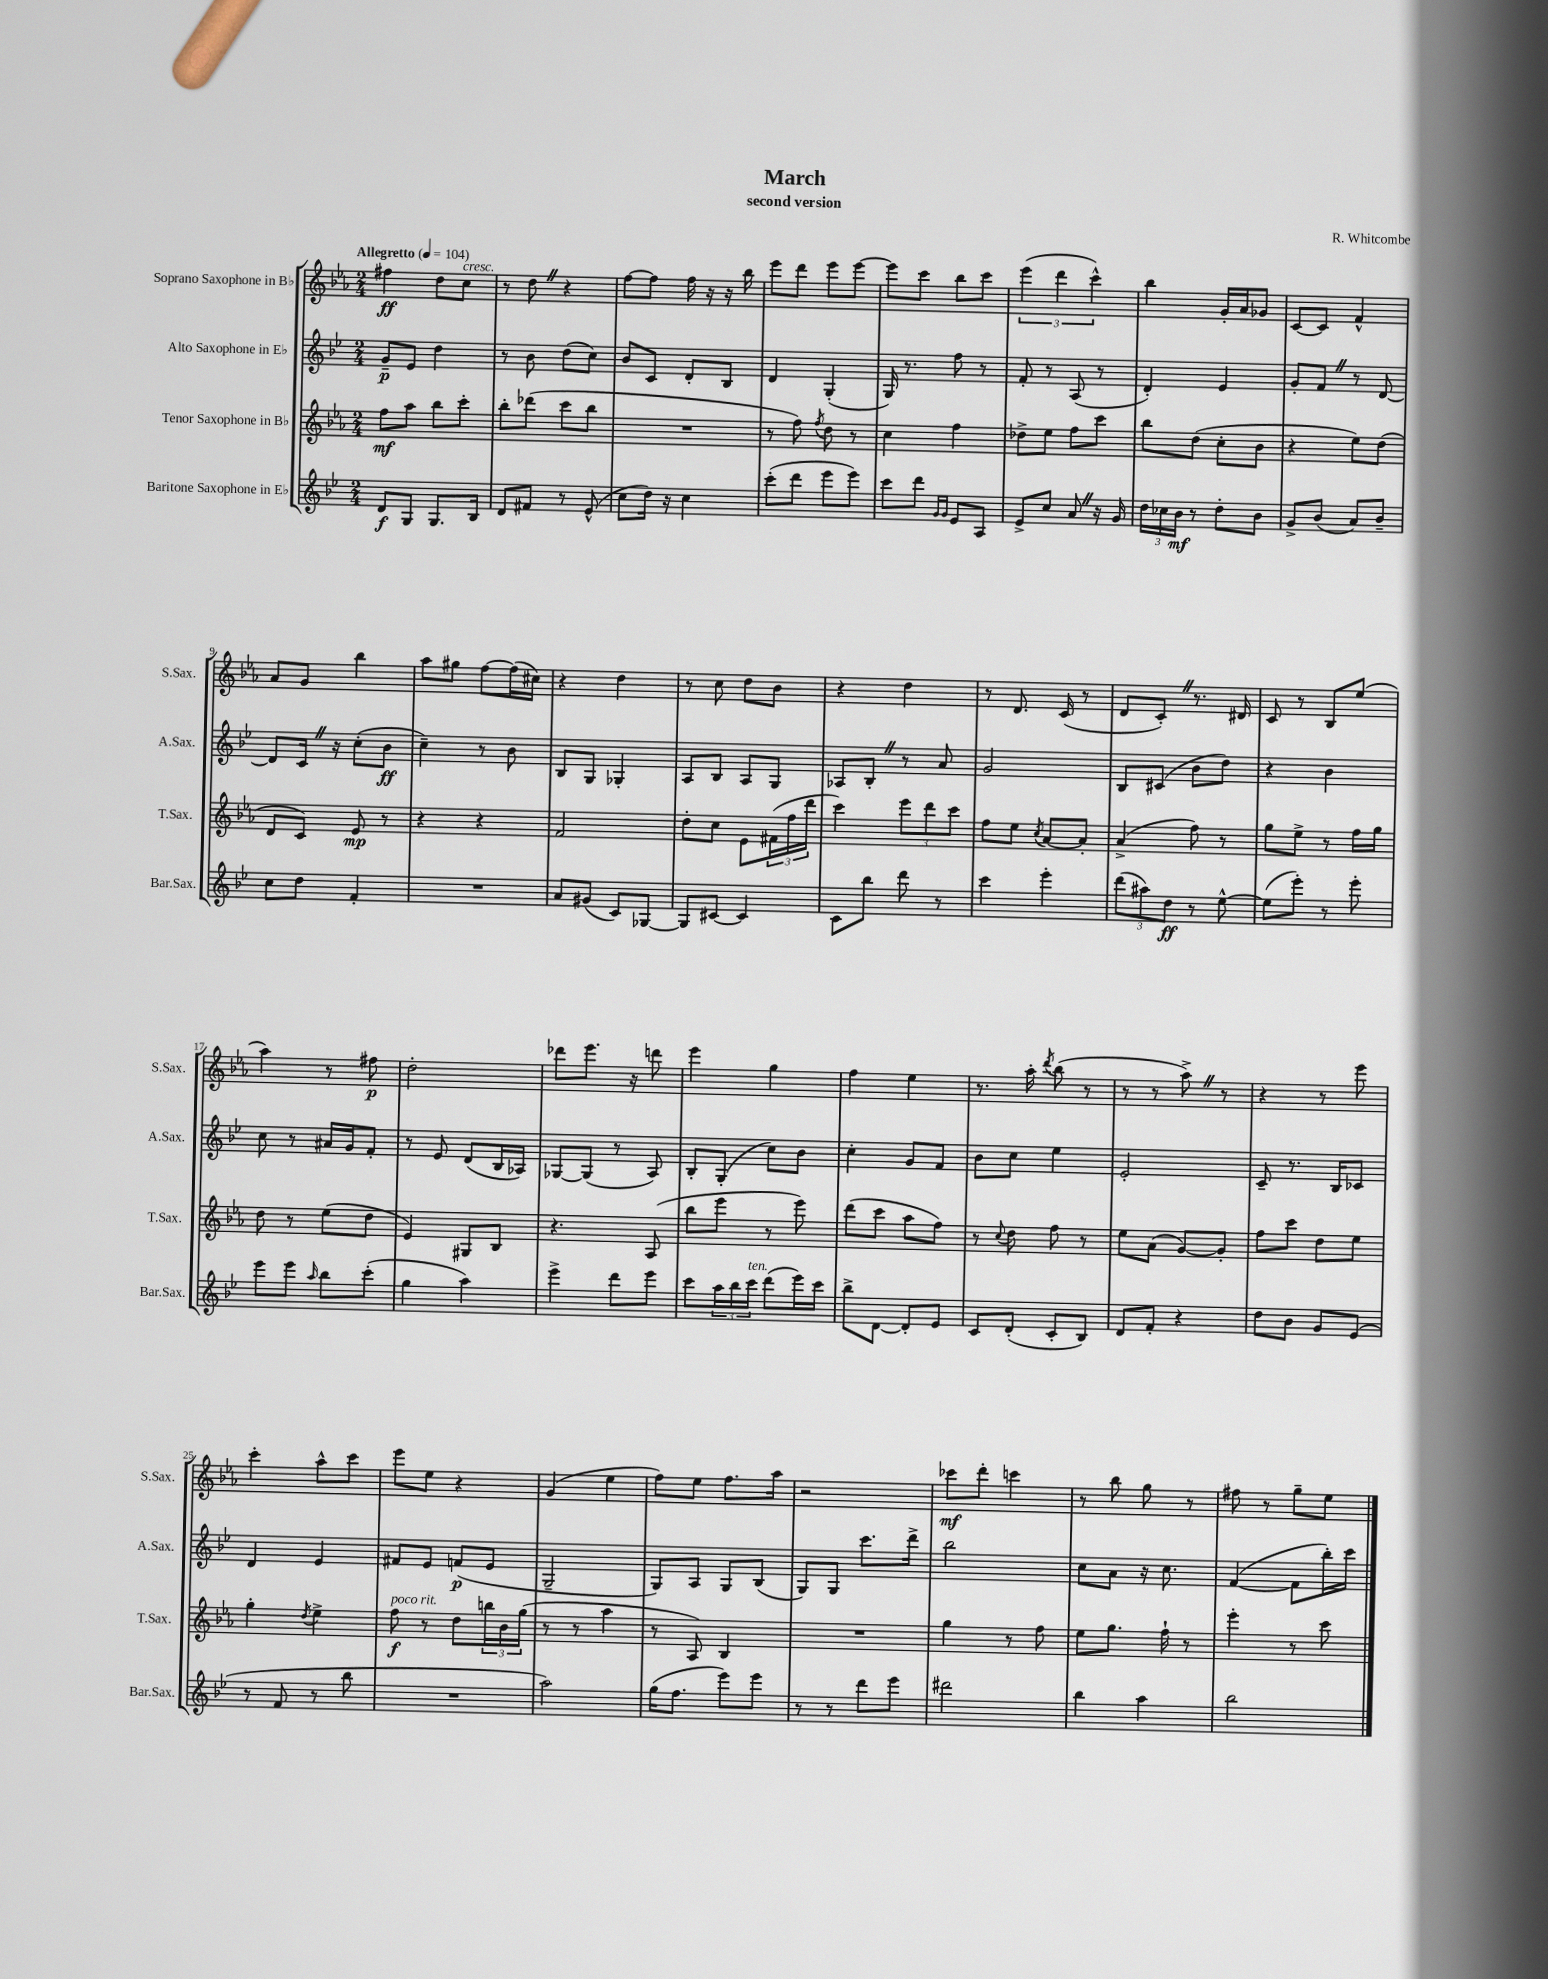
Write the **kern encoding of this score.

**kern	**kern	**kern	**kern
*staff4	*staff3	*staff2	*staff1
*clefG2	*clefG2	*clefG2	*clefG2
*k[b-e-]	*k[b-e-a-]	*k[b-e-]	*k[b-e-a-]
*M2/4	*M2/4	*M2/4	*M2/4
*MM104	*MM104	*MM104	*MM104
8d	8ff	8g~	4ff#
8G	8aa-	8e-	.
8.G	8bb-	4dd	8dd
.	8ccc'	.	8cc
16B-	.	.	.
=	=	=	=
8d	8bb-'	8r	8r
8f#	(8ddd-	8b-	8dd
8r	8ccc	(8dd	4r
(8e-^^	8bb-	8cc)	.
=	=	=	=
8cc	2r	8b-	[8ff
16dd)	.	8c	8ff]
16r	.	.	.
4cc	.	8d'	16ff
.	.	.	16r
.	.	8B-	16r
.	.	.	16bb-
=	=	=	=
(8ccc'	8r	4d	8eee-
8ddd	8ff)	.	8ddd
.	8qff	.	.
8eee-	8dd	(4G'	8eee-
8eee-)	8r	.	[8eee-
=	=	=	=
8ccc	4cc	16G)	8eee-]
.	.	8.r	.
8ddd	.	.	8ccc
16qqg	.	.	.
16qqg	.	.	.
8e-	4ff	8ff	8bb-
8A	.	8r	8ccc
=	=	=	=
8e-^	8dd-^	8f'	(6eee-
8cc	8ee-	8r	.
.	.	.	6ddd
8a	8ff	(8A	.
.	.	.	6ccc^^)
16r	8ccc	8r	.
16g	.	.	.
=	=	=	=
24dd	8bb-	4d')	4bb-
24cc-	.	.	.
24b-	.	.	.
8r	(8dd	.	.
8dd'	8cc'	4e-	16g'
.	.	.	16a-
8b-	8b-	.	8g-
=	=	=	=
8g^	4r	8g'	[8c
(8b-	.	8f	8c]
8a)	8ee-)	8r	4f^^
8b-~	(8dd	[8d	.
=	=	=	=
8cc	8d	8d]	8a-
8dd	8c)	16c	8g
.	.	16r	.
4f'	8e-	(8cc'	4bb-
.	8r	8b-	.
=	=	=	=
2r	4r	4cc~)	8aa-
.	.	.	8gg#
.	4r	8r	[8ff
.	.	8b-	(16ff]
.	.	.	16cc#)
=	=	=	=
8a	2f	8B-	4r
(8g#	.	8G	.
8c)	.	4G-'	4dd
[8G-	.	.	.
=	=	=	=
8G-]	8dd'	8A	8r
[8c#	8cc	8B-	8cc
4c#]	8e-	8A	8dd
.	(24f#	8G	8b-
.	24ff	.	.
.	24ddd	.	.
=	=	=	=
8c	4ccc)	8A-	4r
8bb-	.	8B-'	.
8ddd	12eee-	8r	4dd
.	12ddd	.	.
8r	.	8a	.
.	12ccc	.	.
=	=	=	=
4ccc	8ff	2g	8r
.	8ee-	.	8.d
.	8qcc	.	.
4eee-'	[8a-	.	.
.	.	.	(16c
.	8a-']	.	8r
=	=	=	=
(12ddd	(4a-^	8B-	8d
12aa#)	.	.	.
.	.	(8c#	8c')
12dd	.	.	.
8r	8ff)	8b-	8.r
[8ee-^^	8r	8dd)	.
.	.	.	16d#
=	=	=	=
(8ee-]	8gg	4r	8c
8eee-')	8ee-^	.	8r
8r	8r	4b-	8B-
8eee-'	16ff	.	(8ee-
.	16gg	.	.
=	=	=	=
8eee-	8dd	8cc	4aa-)
8eee-	8r	8r	.
16qqaa	.	.	.
8bb-	(8ee-	16a#	8r
.	.	16g	.
(8ccc'	8dd	8f'	8ff#
=	=	=	=
4gg	4e-)	8r	2dd'
.	.	8e-	.
4aa)	8G#	(8d	.
.	8B-	16B-	.
.	.	16A-)	.
=	=	=	=
4eee-^	4.r	[8G-	8ddd-
.	.	(8G-]	8.eee-
8ddd	.	8r	.
.	.	.	16r
8eee-	(8A-	8A)	8ddd
=	=	=	=
8ccc	8bb-	8B-'	4eee-
24aa	8eee-	(8G'	.
24bb-	.	.	.
24ccc	.	.	.
(8ddd	8r	8cc)	4gg
16eee-)	8eee-)	8b-	.
16ccc	.	.	.
=	=	=	=
8bb-^	(8ddd	4cc'	4ff
[8d	8ccc	.	.
8d']	8aa-	8g	4ee-
8e-	8ff)	8f	.
=	=	=	=
8c	8r	8b-	8.r
.	8qqcc	.	.
(8d'	8dd	8cc	.
.	.	.	16aa-'
.	.	.	8qddd
8c'	8ff	4ee-	(8bb-
8B-)	8r	.	8r
=	=	=	=
8d	8ee-	2e-'	8r
8f'	(8a-	.	8r
4r	[8g)	.	8aa-^)
.	8g']	.	8r
=	=	=	=
8dd	8ff	8c~	4r
8b-	8ccc	8.r	.
8g	8dd	.	8r
.	.	16B-	.
(8e-	8ee-	8c-	8eee-
=	=	=	=
8r	4gg'	4d	4ccc'
8f	.	.	.
.	8qdd	.	.
8r	4ee-^	4e-	8aa-^^
8bb-	.	.	8ccc
=	=	=	=
2r	8ff	8f#	8eee-
.	8r	8e-	8ee-
.	8dd	(8f	4r
.	24bb	8e-	.
.	24b-	.	.
.	(24gg	.	.
=	=	=	=
2aa)	8r	2G~	(4g
.	8r	.	.
.	4aa-	.	4ee-
=	=	=	=
(16gg	8r	8G)	8ff)
8.ff	.	.	.
.	8A-)	8A	8ee-
8eee-)	4B-	8G	8.ff
8eee-	.	(8B-	.
.	.	.	16aa-
=	=	=	=
8r	2r	8G)	2r
8r	.	8G	.
8ddd	.	8.ccc	.
8eee-	.	.	.
.	.	16ddd^	.
=	=	=	=
2ddd#	4gg	2bb-	8ccc-
.	.	.	8ddd'
.	8r	.	4ccc
.	8ff	.	.
=	=	=	=
4bb-	8ee-	8cc	8r
.	8.gg	8a	8bb-
4aa	.	16r	8gg
.	16ff`	8.cc	.
.	8r	.	8r
=	=	=	=
2bb-	4eee-'	([4f	8ff#
.	.	.	8r
.	8r	8f]	8gg~
.	8ccc	16bb-')	8ee-
.	.	16ccc	.
==	==	==	==
*-	*-	*-	*-
